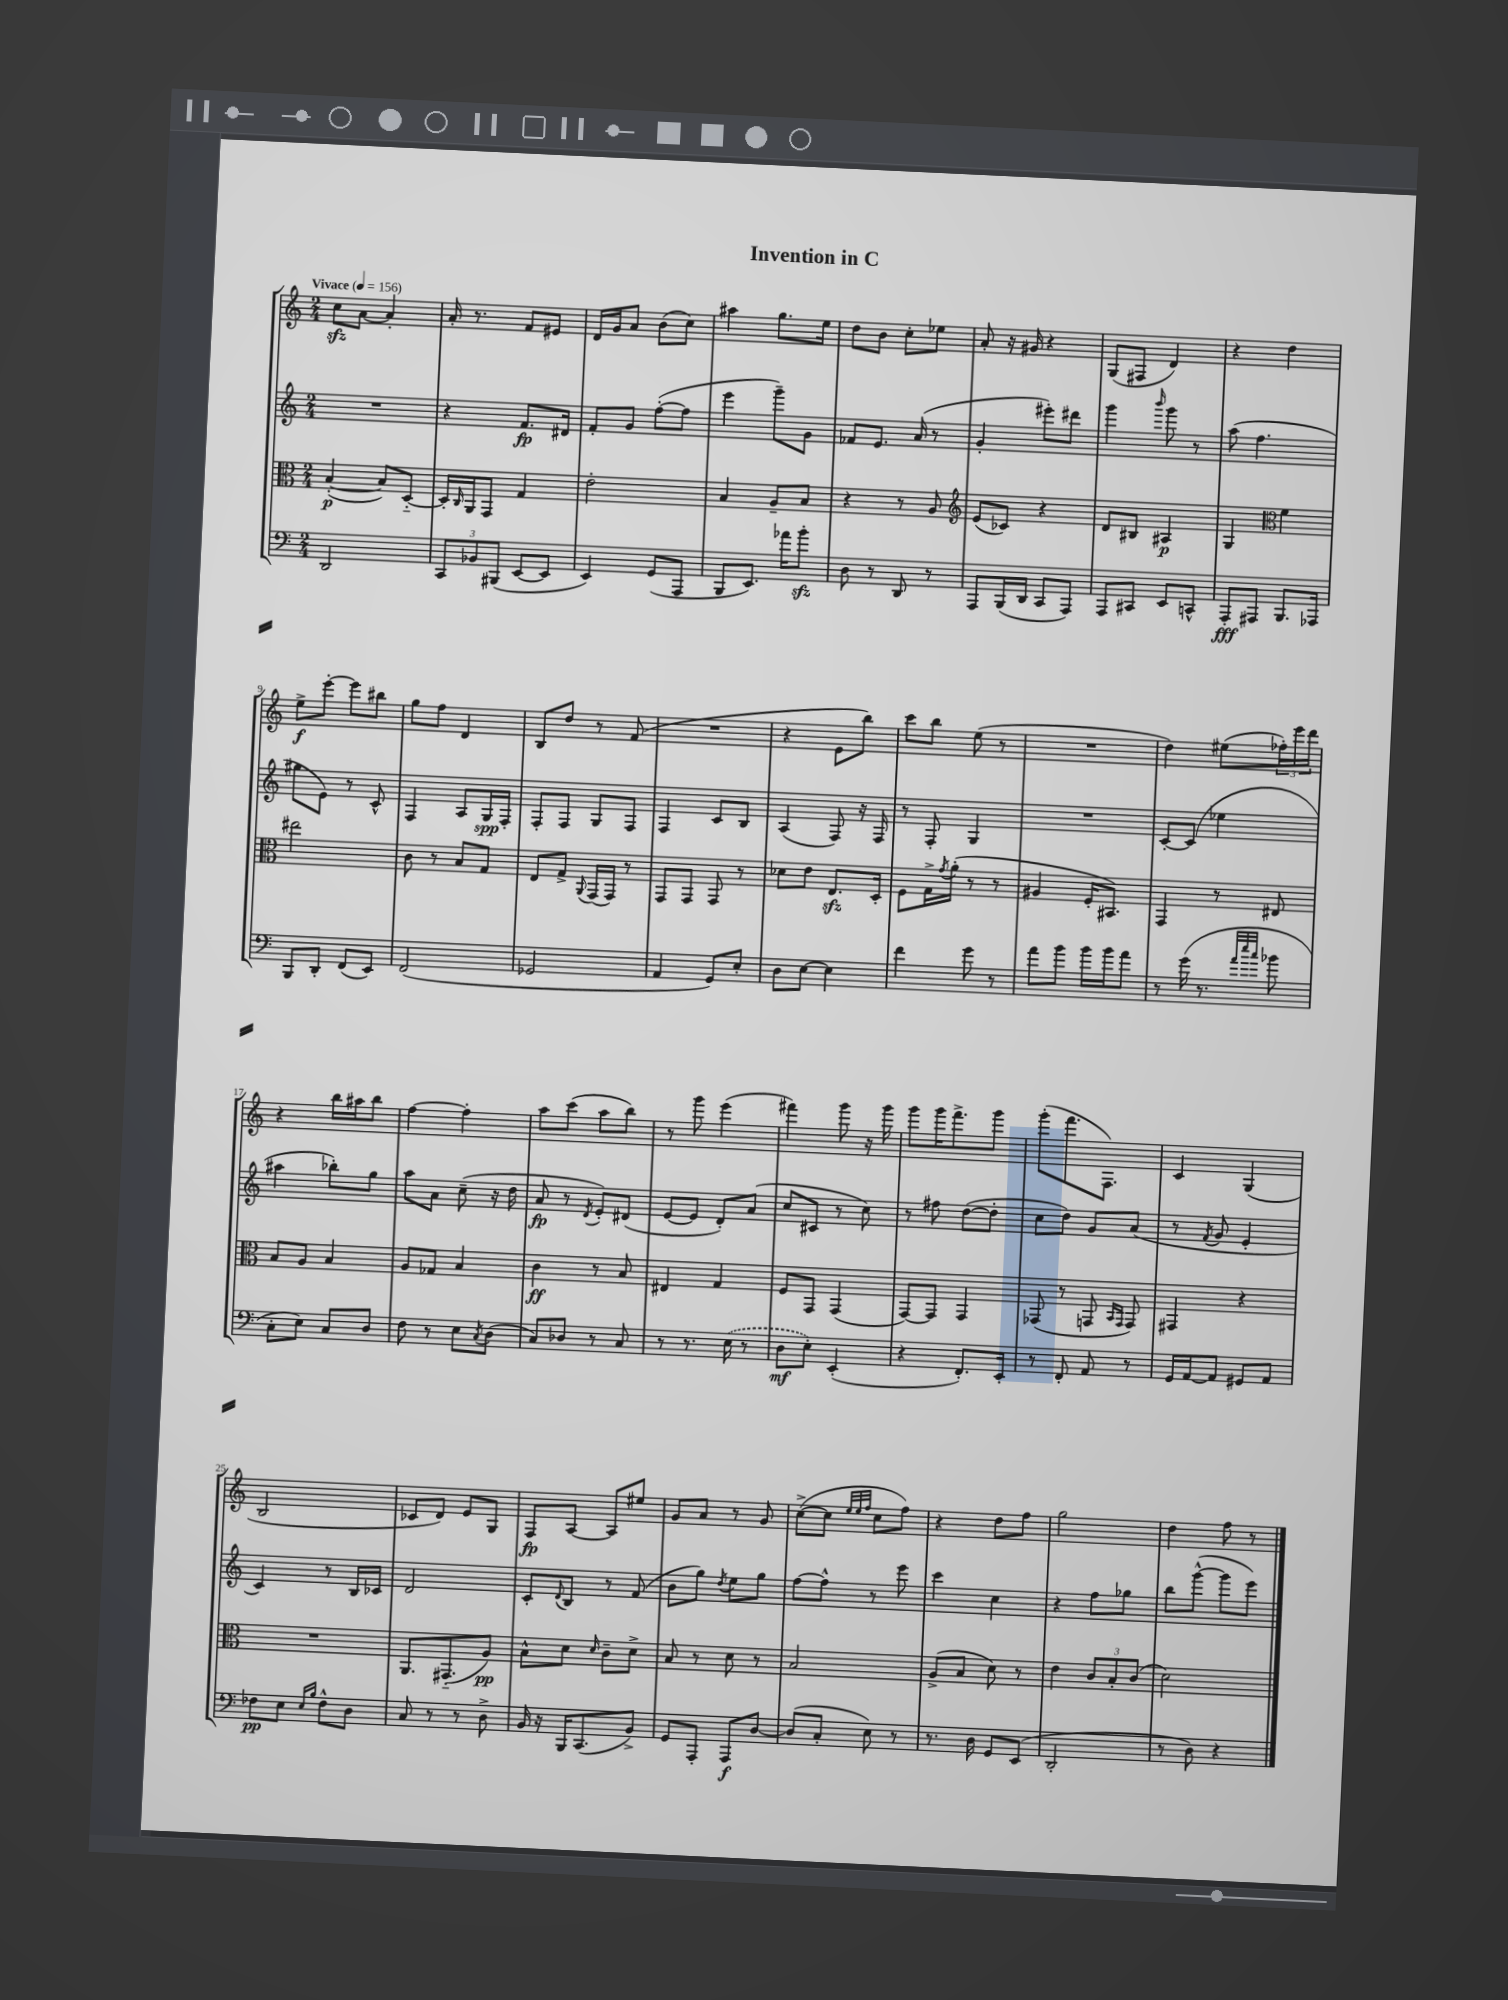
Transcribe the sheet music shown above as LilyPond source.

\header { title = "Invention in C" }
<<
\new StaffGroup <<
\new Staff = "s0" {
    \clef treble \key c \major \numericTimeSignature \time 2/4 \tempo "Vivace" 4 = 156
    c''8\sfz a'8~ a'4-. |
    a'16-. r8. f'8 eis'8 |
    d'16 g'16 a'8 b'8( c''8) |
    ais''4 g''8. e''16 |
    d''8 b'8 c''8-. ees''8 |
    a'8-. r16 gis'16 r4 |
    g8( fis8 d'4) |
    r4 d''4 |
    e''8->\f e'''8~-. e'''8 bis''8 |
    g''8 f''8 d'4 |
    b8 d''8 r8 f'8( |
    R2 |
    r4 e'8 b''8) |
    c'''8 b''8 e''8( r8 |
    R2 |
    d''4) eis''8( \tuplet 3/2 { fes''16-.) e'''16 d'''16 } |
    r4 b''16 ais''16 b''8 |
    f''4~ f''4-. |
    a''8 c'''8( a''8 b''8) |
    r8 g'''8 e'''4( |
    fis'''4) g'''8 r16 g'''16 |
    g'''8 g'''16 f'''8.-> g'''8 |
    g'''8-.( f'''8. f8.) |
    c'4 g4( |
    b2 |
    ces'8 d'8) e'8 g8 |
    f8\fp a8~ a8 eis''8 |
    g'8 a'8 r8 g'8 |
    c''8~->( c''8 \grace { e''32 e''32 f''32 } c''8 f''8) |
    r4 d''8 f''8 |
    g''2 |
    d''4 f''8 r8 \bar "|." |
}
\new Staff = "s1" {
    \clef treble \key c \major \numericTimeSignature \time 2/4
    R2 |
    r4 f'8.\fp dis'16 |
    f'8-. g'8 f''8~-.( f''8 |
    e'''4 g'''8--) g'8 |
    fes'8 e'8. a'16( r8 |
    g'4-. eis'''8-.) dis'''8 |
    g'''4 \grace { b'''16 } g'''8 r8 |
    a''8( f''4. |
    gis''8 e'8) r8 c'8-^ |
    f4 a8 g16\spp f16-. |
    f8-. f8 g8 f8 |
    f4 c'8 b8 |
    a4( f8) r16 f16 |
    r8 f8-. g4 |
    R2 |
    c'8~-. c'8( ees''4 |
    ais''4 bes''8-.) g''8 |
    a''8 a'8 c''8--( r16 d''16 |
    a'8\fp r8 \acciaccatura { d'8 } e'8-.) dis'8( |
    e'8~ e'8 d'8-.) a'8( |
    c''8 cis'8 r8 c''8) |
    r8 fis''8 d''8~( d''8-. |
    c''8 d''8) g'8 a'8( |
    r8 \acciaccatura { f'8 } g'8 e'4-. |
    c'4) r8 b16 ces'16 |
    d'2 |
    c'8-. \appoggiatura { d'8 } b8 r8 f'8( |
    b'8 g''8) \acciaccatura { d''8 } e''8 g''8 |
    f''8~ f''8-^ r8 e'''8 |
    c'''4 c''4 |
    r4 f''8 ges''8 |
    b''8 g'''8~-^( g'''8 e'''8) \bar "|." |
}
\new Staff = "s2" {
    \clef alto \key c \major \numericTimeSignature \time 2/4
    b4~-.\p( b8) d8~-_ |
    d16-. \grace { c16 } a,16 g,8 g4 |
    e'2-. |
    b4 a8-- b8 |
    r4 r8 a8 |
    \clef treble e'8( ces'8) r4 |
    d'8 bis8 ais4\p |
    g4 \clef alto f'4 |
    eis''2 |
    c'8 r8 b8 g8 |
    e8 g8-> \appoggiatura { a,8 } g,16( g,16) r8 |
    g,8 g,8 g,8 r8 |
    des'8 e'8 e8.\sfz d16-. |
    f8 g16-> \acciaccatura { g'8 } a'16-.( r8 r8 |
    ais4 f16-. bis,8.) |
    g,4 r8 eis8 |
    b8 a8 b4 |
    a8 ges8 b4 |
    c'4\ff r8 b8 |
    eis4 g4 |
    f8 g,8 g,4( |
    g,8~) g,8 g,4 |
    ges,8( r8 g,8 \grace { b,16 g,16 } g,8) |
    gis,4 r4 |
    R2 |
    a,8. gis,8.-_( a8\pp) |
    b8-^ d'8 \grace { d'16 } c'8-- d'8-> |
    b8 r8 d'8 r8 |
    b2 |
    a8->( b8 d'8) r8 |
    e'4 \tuplet 3/2 { c'8 b8-. c'8( } |
    d'2) \bar "|." |
}
\new Staff = "s3" {
    \clef bass \key c \major \numericTimeSignature \time 2/4
    d,2 |
    \tuplet 3/2 { c,8 bes,8 bis,,8( } e,8~ e,8 |
    e,4) g,8( a,,8 |
    b,,8 e,8.) aes'16 b'8-.\sfz |
    d8 r8 d,8 r8 |
    a,,8 b,,16( d,16 c,8 a,,8) |
    a,,8 cis,8 e,8 c,8-^ |
    a,,8-.\fff ais,,8 b,,8. aes,,16 |
    b,,8 d,8-. f,8( e,8) |
    f,2( |
    ges,2 |
    a,4 g,8) e8-. |
    d8 e8~ e4 |
    f'4 g'8 r8 |
    a'8 b'8 b'16 b'16 a'8 |
    r8 g'16( r8. \grace { a'32 e''32 c''32 } bes'8 |
    c8-. e8) c8 d8 |
    f8 r8 e8 \acciaccatura { c8 } d8( |
    c8) des8 r8 c8 |
    r8 r8. \once \slurDashed e16( r8 |
    d8\mf e8-.) e,4-.( |
    r4 f,8.-.) e,16-. |
    r8 f,8-. a,8 r8 |
    g,16 a,16~ a,8 gis,8 a,8 |
    fes8\pp e8 \grace { e16 b16 } fes8-^ d8 |
    c8 r8 r8 d8-> |
    b,16 r16 b,,16 c,8.( b,8->) |
    g,8 a,,8-. a,,8\f d8~ |
    d8( c8-. e8) r8 |
    r8. d16 g,8 e,8( |
    d,2-. |
    r8 d8) r4 \bar "|." |
}
>>
>>
